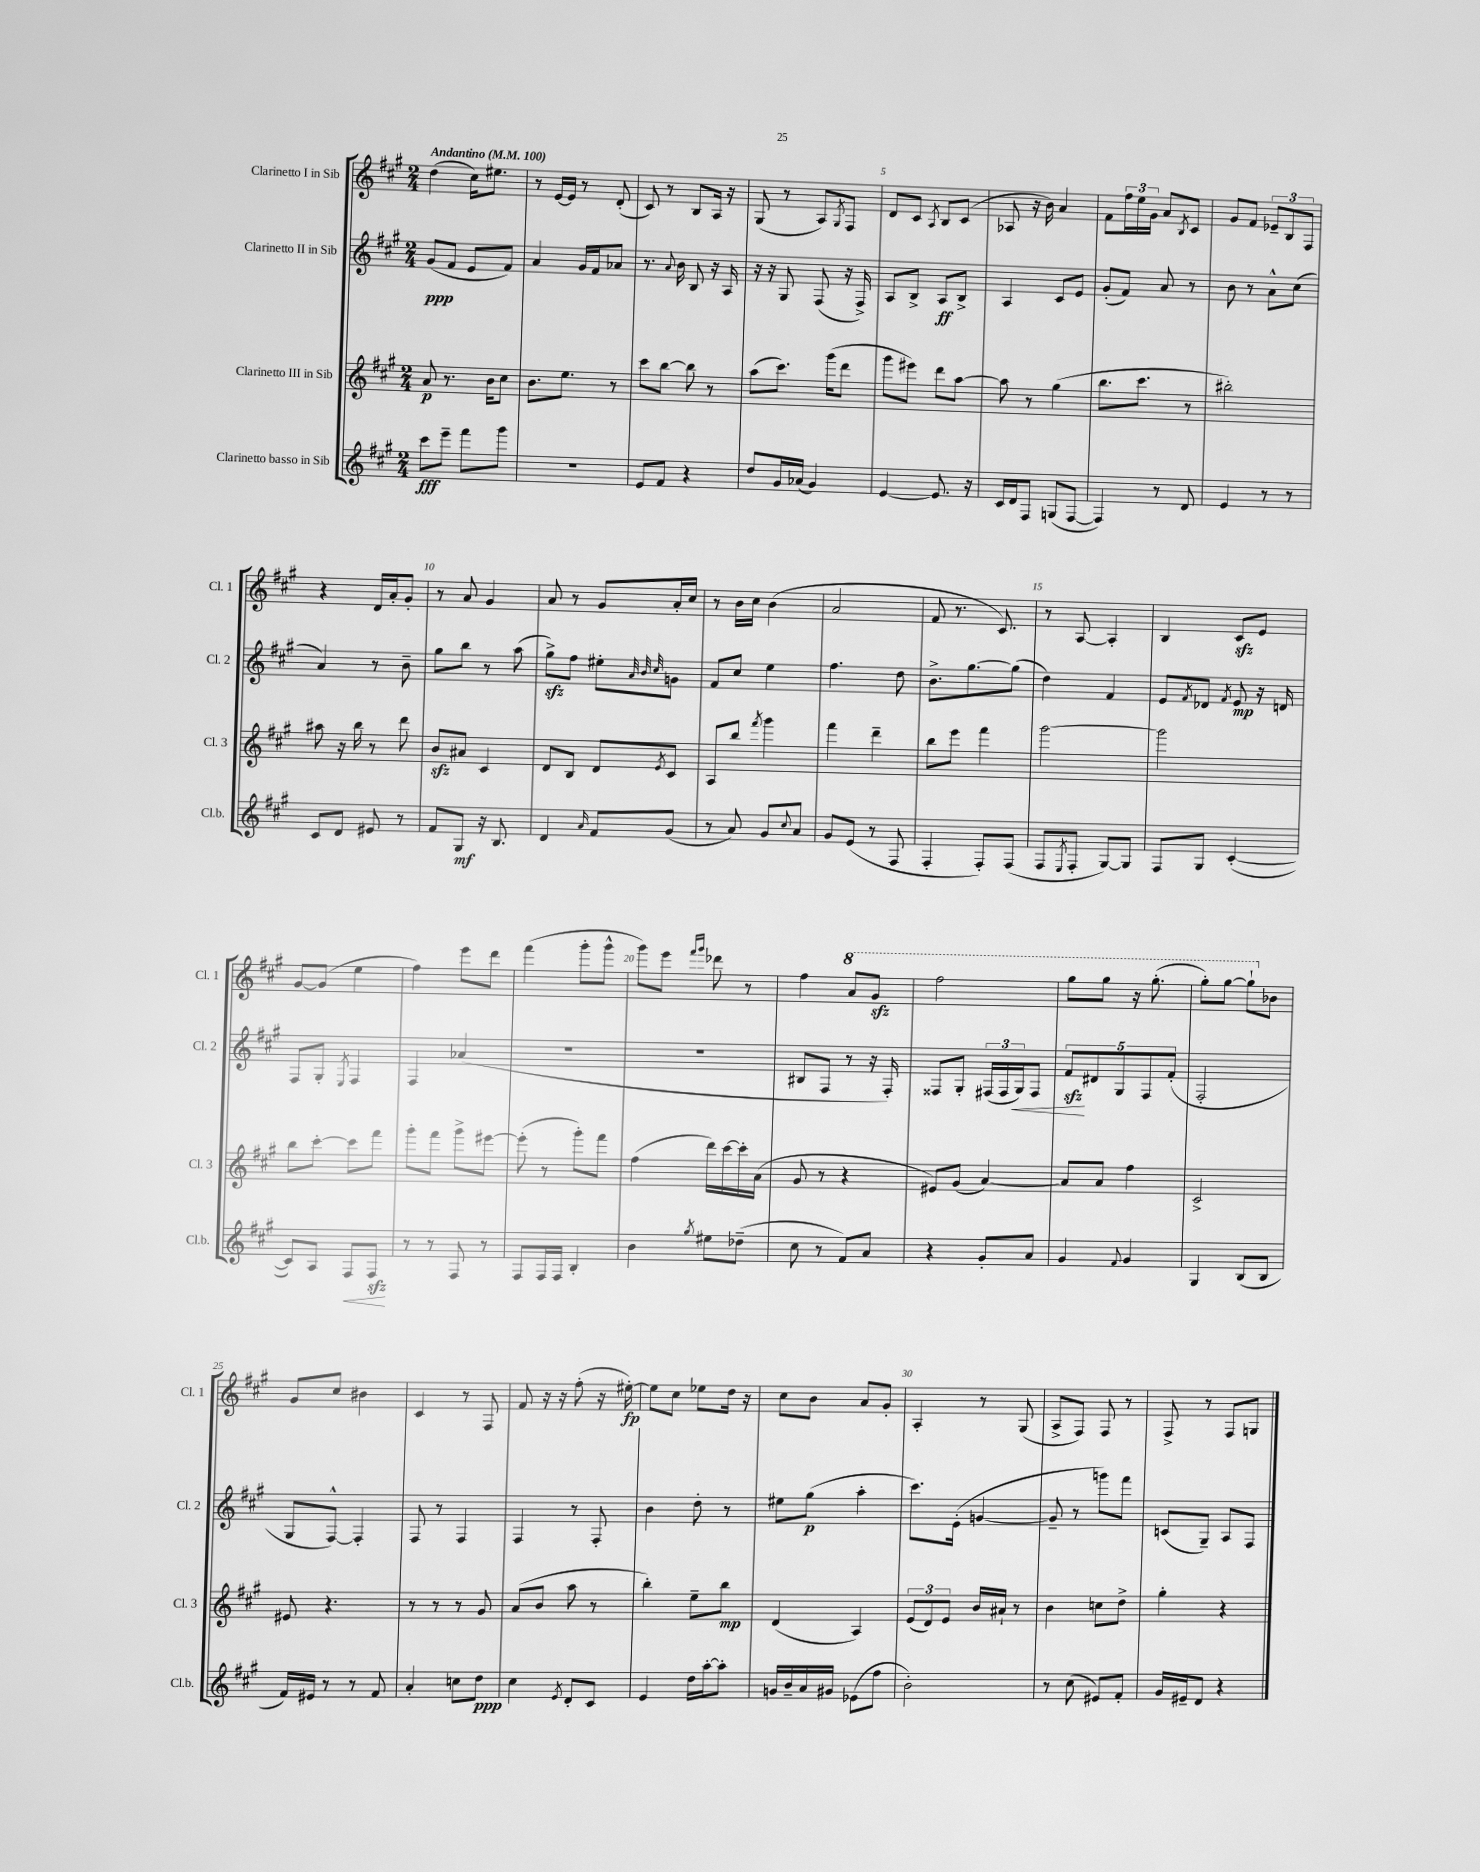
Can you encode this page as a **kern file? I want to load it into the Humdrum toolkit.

**kern	**kern	**kern	**kern
*staff4	*staff3	*staff2	*staff1
*clefG2	*clefG2	*clefG2	*clefG2
*k[f#c#g#]	*k[f#c#g#]	*k[f#c#g#]	*k[f#c#g#]
*M2/4	*M2/4	*M2/4	*M2/4
*MM100	*MM100	*MM100	*MM100
8ccc#\L	8a/	(8g#/L	(4dd\
8eee~\J	8.r	8f#/J	.
8fff#\L	.	8e/L	16cc#\LK)
.	16b\LK	.	8.ee#\J
8ggg#\J	8cc#\J	8f#/J)	.
=	=	=	=
2r	8.b\L	4a/	8r
.	.	.	[16e/LL
.	8.ee\J	.	16e/]JJ
.	.	16g#/LL	8r
.	.	16f#/J	.
.	8r	8a-/J	(8d'/
=	=	=	=
8e/L	8ccc#\L	8.r	8c#/)
8f#/J	[8bb\J	.	8r
.	.	8qqa/	.
.	.	16b\	.
4r	8bb\]	8B/	8B/L
.	8r	16r	16A/Jk
.	.	16A/	16r
=	=	=	=
8dd/L	(8aa\L	16r	(8G#/
.	.	16r	.
16g#/L	8.ccc#\J)	8G#/	8r
(16a-/JJ	.	.	.
4g#/)	.	(8F#/	8A/L)
.	(16ggg#\LK	.	.
.	.	.	8qG#/
.	8ddd\J	16r	8F#/J
.	.	16F#^/)	.
=	=	=	=
[4e/	8ggg#\L	8A/L	8d/L
.	8eee#\J)	8B^/J	8c#/J
.	.	.	8qA/
8.e/]	8ddd\L	8A/L	8B/L
.	[8aa\J	8B^/J	(8c#/J
16r	.	.	.
=	=	=	=
16c#/LL	8aa\]	4A/	8A-/
16d/J	.	.	.
8F#/J	8r	.	16r
.	.	.	16b\)
(8G/L	(4gg#\	8c#/L	4a/
[8F#/J	.	8e/J	.
=	=	=	=
4F#/])	8.bb\L	(8g#'/L	8f#\L
.	.	8f#/J)	24ff#\L
.	.	.	24ee\
.	8.ccc#\J	.	.
.	.	.	24g#\JJ
8r	.	8a/	8a/L
.	.	.	8qB/
8d/	8r	8r	8c#/J
=	=	=	=
4e/	2bb#'\)	8b\	8g#/L
.	.	8r	8f#/J
8r	.	8a^^\L	12e-~/L
.	.	.	12B/
8r	.	(8cc#\J	.
.	.	.	12F#/J
=	=	=	=
8c#/L	8aa#\	4a/)	4r
8d/J	16r	.	.
.	16bb\	.	.
8e#/	8r	8r	16d/LL
.	.	.	16a'/J
8r	8ddd\	8b~\	8g#'/J
=	=	=	=
8f#/L	8b/L	8gg#\L	8r
8G#/J	8a#/J	8bb\J	8a/
16r	4c#/	8r	4g#/
8.B/	.	.	.
.	.	(8aa\	.
=	=	=	=
4d/	8d/L	8gg#^\L)	8a/
.	8B/J	8ff#\J	8r
16qqa/	.	.	.
8f#/L	8d/L	8ee#'\L	8g#/L
.	.	32qqa/	.
.	.	32qqb/	.
.	8qe/	32qqcc#/	.
(8g#/J	8c#/J	8g\J	16a'/L
.	.	.	16cc#/JJ
=	=	=	=
8r	8A/L	8f#/L	8r
8a/)	8bb/J	8cc#/J	16b\LL
.	.	.	16cc#\JJ
.	8qfff#/	.	.
8g#/L	4ggg#\	4ee\	(4b\
8qqcc#/	.	.	.
8a/J	.	.	.
=	=	=	=
8g#/L	4fff#\	4.ff#\	2a/
(8e/J	.	.	.
8r	4ddd~\	.	.
8F#/	.	8dd\	.
=	=	=	=
4F#'/	8bb\L	8.b^\L	8f#/
.	8eee\J	.	8.r
.	.	[8.gg#\	.
8F#'/L)	4fff#\	.	.
.	.	.	8.c#/)
(8F#/J	.	(8gg#\]J	.
=	=	=	=
8F#/L	[2ggg#\	4dd\)	8r
8qE/	.	.	.
8F#'/J	.	.	[8A/
[8G#/L)	.	4f#/	4A'/]
8G#/]J	.	.	.
=	=	=	=
8F#/L	2ggg#\]	8e/L	4B/
.	.	8qf#/	.
8G#/J	.	8d-/J	.
.	.	8qf#/	.
([4c#'/	.	8e/	8c#/L
.	.	16r	8e/J
.	.	16d/	.
=	=	=	=
8c#/]L)	8bb\L	8F#/L	[8g#/L
8A/J	[8ccc#'\J	8G#'/J	(8g#/]J
.	.	8qE/	.
8F#/L	8ccc#\]L	4F#/	4ee\
8F#/J	8fff#\J	.	.
=	=	=	=
8r	8ggg#'\L	4F#/	4ff#\)
8r	8fff#\J	.	.
8F#/	8ggg#^\L	(4a-/	8eee\L
8r	[8eee#\J	.	8ddd\J
=	=	=	=
8F#/L	(8eee#'\]	2r	(4fff#\
16F#/L	8r	.	.
16F#/JJ	.	.	.
4B'/	8ggg#'\L)	.	8ggg#'\L
.	8fff#\J	.	8ggg#^^\J
=	=	=	=
4b\	(4ff#\	2r	8ggg#\L)
.	.	.	8eee\J
.	.	.	16qqfff#/LL
8qgg#/	.	.	16qqggg#/JJ
8ee#\L	16ddd\LL)	.	8ddd-\
.	[16ccc#\	.	.
(8dd-~\J	16ccc#'\]	.	8r
.	(16a\JJ	.	.
=	=	=	=
8cc#\	8g#/	8B#/L	4ff#\
8r	8r	8F#/J	.
8f#/L)	4r	8r	8aa/L
8a/J	.	16r	8gg#/J
.	.	16F#'/)	.
=	=	=	=
4r	8e#/L)	8F##/L	2fff#\
.	(8g#/J	8G#'/J	.
8g#'/L	[4a/)	(24F#/LL	.
.	.	24F#/	.
.	.	24G#/J)	.
8a/J	.	8F#/J	.
=	=	=	=
4g#/	8a/]L	10f#/L	8ggg#\L
.	.	10d#/	.
.	8a/J	.	8ggg#\J
.	.	10G#/	.
8qqf#/	.	.	.
4g#/	4ff#\	.	16r
.	.	10F#/	.
.	.	.	(8.ggg#'\
.	.	(10f#'/J	.
=	=	=	=
4G#/	2c#^/	2F#'/	8ggg#'\L)
.	.	.	[8ggg#\J
(8B/L	.	.	8ggg#`\]L
8B/J	.	.	8b-\J
=	=	=	=
16f#/LL)	8e#/	8G#/L	8g#/L
16e#/JJ	.	.	.
8r	4.r	[8F#^^/J)	8cc#/J
8r	.	4F#'/]	4b#\
8f#/	.	.	.
=	=	=	=
4a'/	8r	8F#/	4c#/
.	8r	8r	.
8cc\L	8r	4F#/	8r
8dd\J	8g#/	.	8F#/
=	=	=	=
4cc#\	(8a/L	4F#/	8f#/
.	8b/J	.	16r
.	.	.	16r
8qe/	.	.	.
8d'/L	8aa\	8r	(8ff#'\
8c#/J	8r	8F#'/	16r
.	.	.	[16ee#'\)
=	=	=	=
4e/	4bb'\)	4b\	8ee#\]L
.	.	.	8cc#\J
16dd\LL	8ee~\L	8dd'\	8ee-\L
[16aa'\J	.	.	.
8aa'\]J	8bb\J	8r	16dd\Jk
.	.	.	16r
=	=	=	=
16g/LL	(4d/	8ee#\L	8cc#\L
16b~/	.	.	.
16a/	.	(8gg#\J	8b\J
16g#/JJ	.	.	.
(8e-\L	4A/)	4aa'\	8a/L
8ff#\J	.	.	8g#'/J
=	=	=	=
2b'\)	(12e/L	8.ccc#\L)	4A'/
.	12d/)	.	.
.	12e/J	.	.
.	.	(16e'\Jk	.
.	16b/LL	[4g/	8r
.	16a#`/JJ	.	.
.	8r	.	(8G#/
=	=	=	=
8r	4b\	8g~/]	8A^/L
(8cc#\	.	8r	8F#/J)
8e#/L)	8cc\L	8ggg\L)	8F#/
8f#'/J	8dd^\J	8fff#\J	8r
=	=	=	=
16g#/LL	4gg#'\	(8c/L	8F#^/
16e#~/J	.	.	.
8d/J	.	8G#~/J)	8r
4r	4r	8A/L	8F#/L
.	.	8F#/J	8G/J
==	==	==	==
*-	*-	*-	*-
